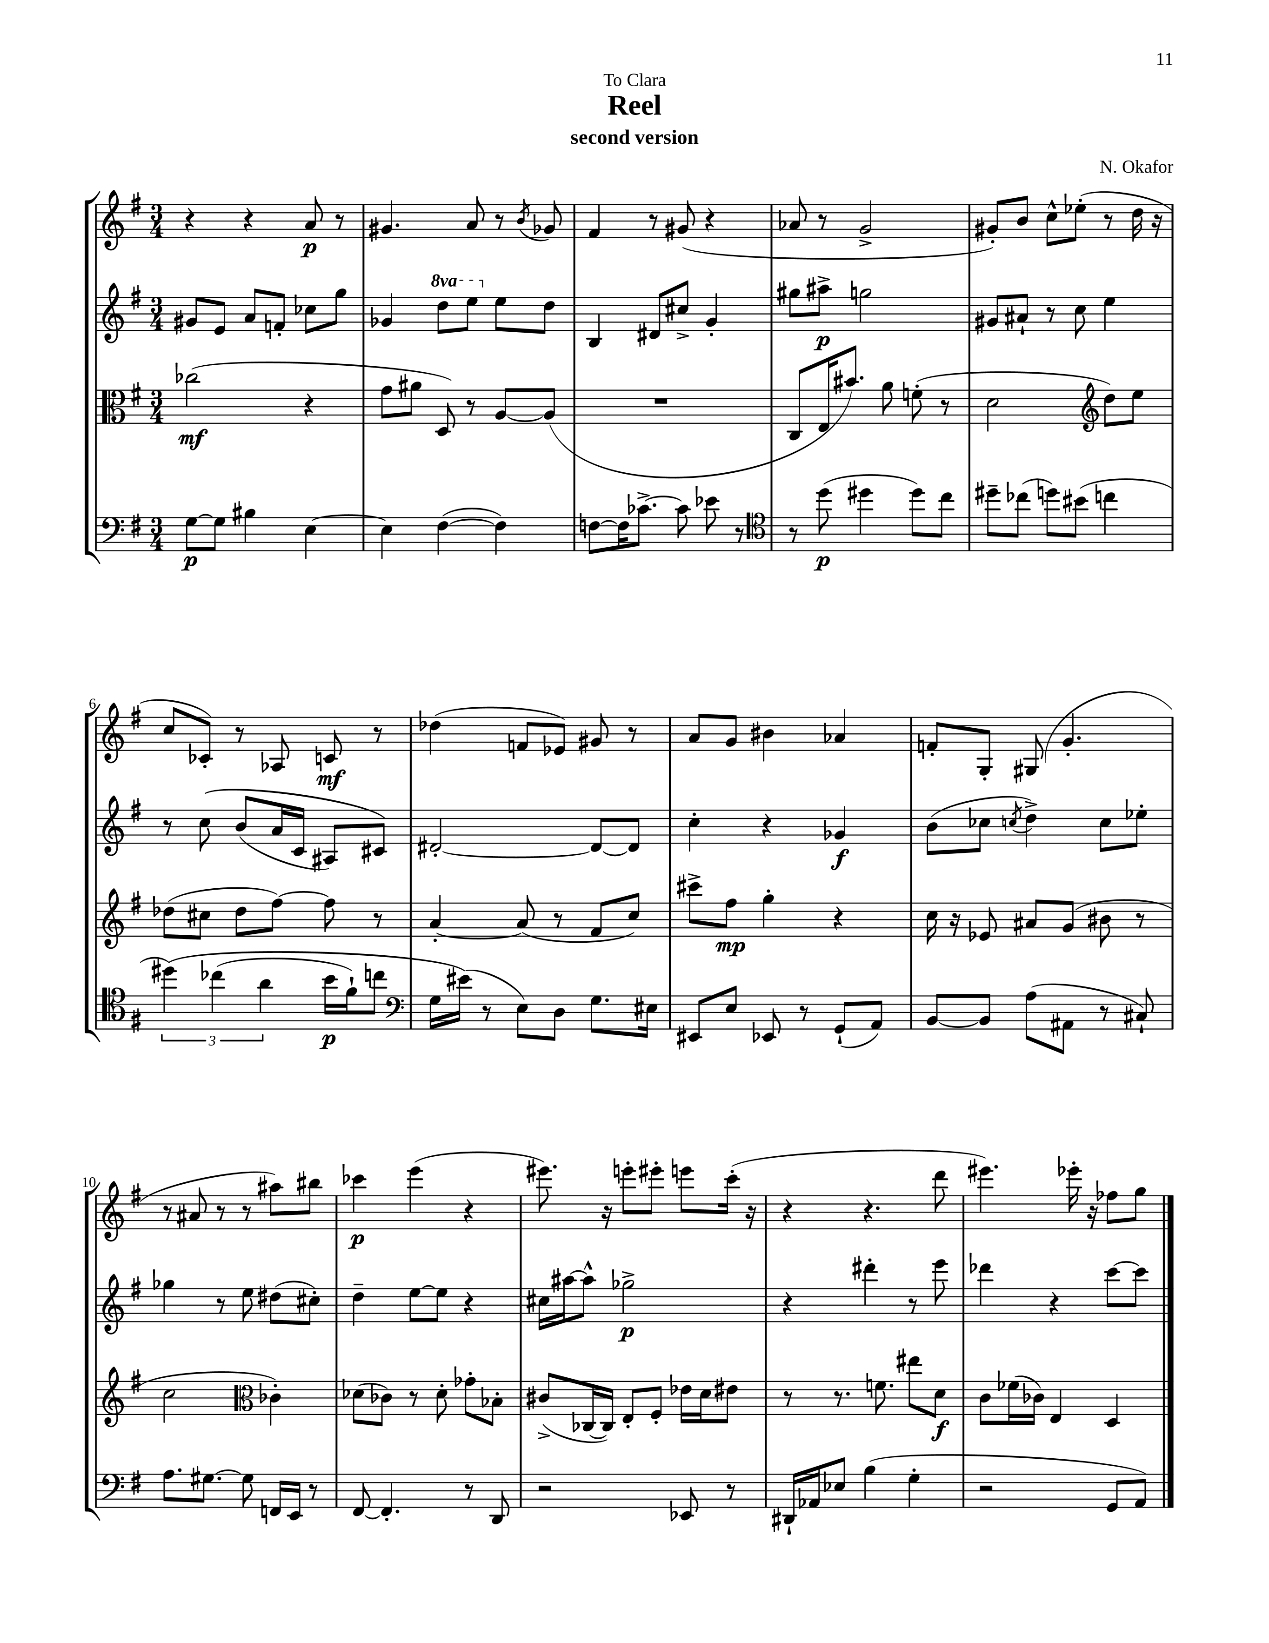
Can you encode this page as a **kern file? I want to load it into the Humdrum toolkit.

**kern	**kern	**kern	**kern
*staff4	*staff3	*staff2	*staff1
*clefF4	*clefC3	*clefG2	*clefG2
*k[f#]	*k[f#]	*k[f#]	*k[f#]
*M3/4	*M3/4	*M3/4	*M3/4
[8G\L	(2cc-\	8g#/L	4r
8G\]J	.	8e/J	.
4B#\	.	8a/L	4r
.	.	8f'/J	.
[4E\	4r	8cc-\L	8a/
.	.	8gg\J	8r
=	=	=	=
4E\]	8g\L	4g-/	4.g#/
.	8a#\J	.	.
([4F#\	8D/)	8ddd\L	.
.	8r	8eee\J	8a/
4F#\])	[8A/L	8ee\L	8r
.	.	.	8qb/
.	(8A/]J	8dd\J	8g-/
=	=	=	=
[8F\L	2.r	4B/	4f#/
16F\]K	.	.	.
[8.c-^\J	.	.	.
.	.	8d#/L	8r
8c-\]	.	8cc#^/J	(8g#/
8e-\	.	4g'/	4r
8r	.	.	.
=	=	=	=
*clefC4	*	*	*
8r	8C/L	8gg#\L	8a-/
(8dd\	16E/K	8aa#^\J	8r
.	8.b#/J)	.	.
4dd#\	.	2gg\	2g^/
.	8a\	.	.
8dd#\L)	(8f'\	.	.
8cc\J	8r	.	.
=	=	=	=
8dd#~\L	2d\	8g#/L	8g#'/L)
(8cc-\J	.	8a#`/J	8b/J
8dd\L)	.	8r	8cc^^\L
(8b#\J	.	8cc\	(8ee-'\J
*	*clefG2	*	*
4cc\	8dd\L)	4ee\	8r
.	8ee\J	.	16dd\
.	.	.	16r
=	=	=	=
&(6dd#\)	(8dd-\L	8r	8cc/L
.	8cc#\J	&(8cc\	8c-'/J)
(6cc-\	.	.	.
.	8dd-\L	(8b/L	8r
6a\	.	.	.
.	[8ff#\J)	16a/L	8A-/
.	.	16c/JJ	.
16b\LL	8ff#\]	8A#/L)	8c/
16f#`\J)	.	.	.
8cc\J	8r	8c#/J&)	8r
=	=	=	=
*clefF4	*	*	*
16G\LL	[4a'/	[2d#'/	(4dd-\
(16e#\JJ&)	.	.	.
8r	.	.	.
8E\L)	(8a/]	.	8f/L
8D\J	8r	.	8e-/J)
8.G\L	8f#/L	8d#/_L	8g#/
.	8cc/J)	8d#/]J	8r
16E#\Jk	.	.	.
=	=	=	=
8EE#/L	8ccc#^\L	4cc'\	8a/L
8E/J	8ff#\J	.	8g/J
8EE-/	4gg'\	4r	4b#\
8r	.	.	.
(8GG`/L	4r	4g-/	4a-/
8AA/J)	.	.	.
=	=	=	=
[8BB/L	16cc\	(8b\L	8f'/L
.	16r	.	.
8BB/]J	8e-/	8cc-\J	8G'/J
.	.	8qcc/	.
(8A\L	8a#/L	4dd^\)	(8G#/
8AA#\J	(8g/J	.	4.g'/
8r	8b#\	8cc\L	.
8C#`/)	8r	8ee-'\J	.
=	=	=	=
8.A\L	2cc\	4gg-\	8r
.	.	.	8a#/
[8.G#\J	.	.	.
.	.	8r	8r
8G#\]	.	8ee\	8r
*	*clefC3	*	*
16FF/LL	4c-'\)	(8dd#\L	8aa#\L)
16EE/JJ	.	.	.
8r	.	8cc#'\J)	8bb#\J
=	=	=	=
[8FF#/	(8d-\L	4dd~\	4ccc-\
4.FF#'/]	8c-\J)	.	.
.	8r	[8ee\L	(4eee\
.	8d-'\	8ee\]J	.
8r	8g-'\L	4r	4r
8DD/	8B-'\J	.	.
=	=	=	=
2r	(8c#^/L	16cc#\LL	8.eee#\)
.	.	[16aa#\J	.
.	[16C-/L	8aa#^^\]J	.
.	16C-/]JJ)	.	16r
.	8E'/L	2gg-^\	8eee'\L
.	8F#'/J	.	8eee#'\J
8EE-/	16e-\LL	.	8eee\L
.	16d\J	.	.
8r	8e#\J	.	(16ccc'\Jk
.	.	.	16r
=	=	=	=
16DD#`/LL	8r	4r	4r
16AA-/J	.	.	.
8E-/J	8.r	.	.
(4B\	.	4ddd#'\	4.r
.	8.f\	.	.
4G'\	8ee#\L	8r	.
.	8d\J	8eee\	8ddd\
=	=	=	=
2r	8c\L	4ddd-\	4.eee#\)
.	(16f-\L	.	.
.	16c-\JJ)	.	.
.	4E/	4r	.
.	.	.	16eee-'\
.	.	.	16r
8GG/L	4D/	[8ccc\L	8ff-\L
8AA/J)	.	8ccc\]J	8gg\J
==	==	==	==
*-	*-	*-	*-
